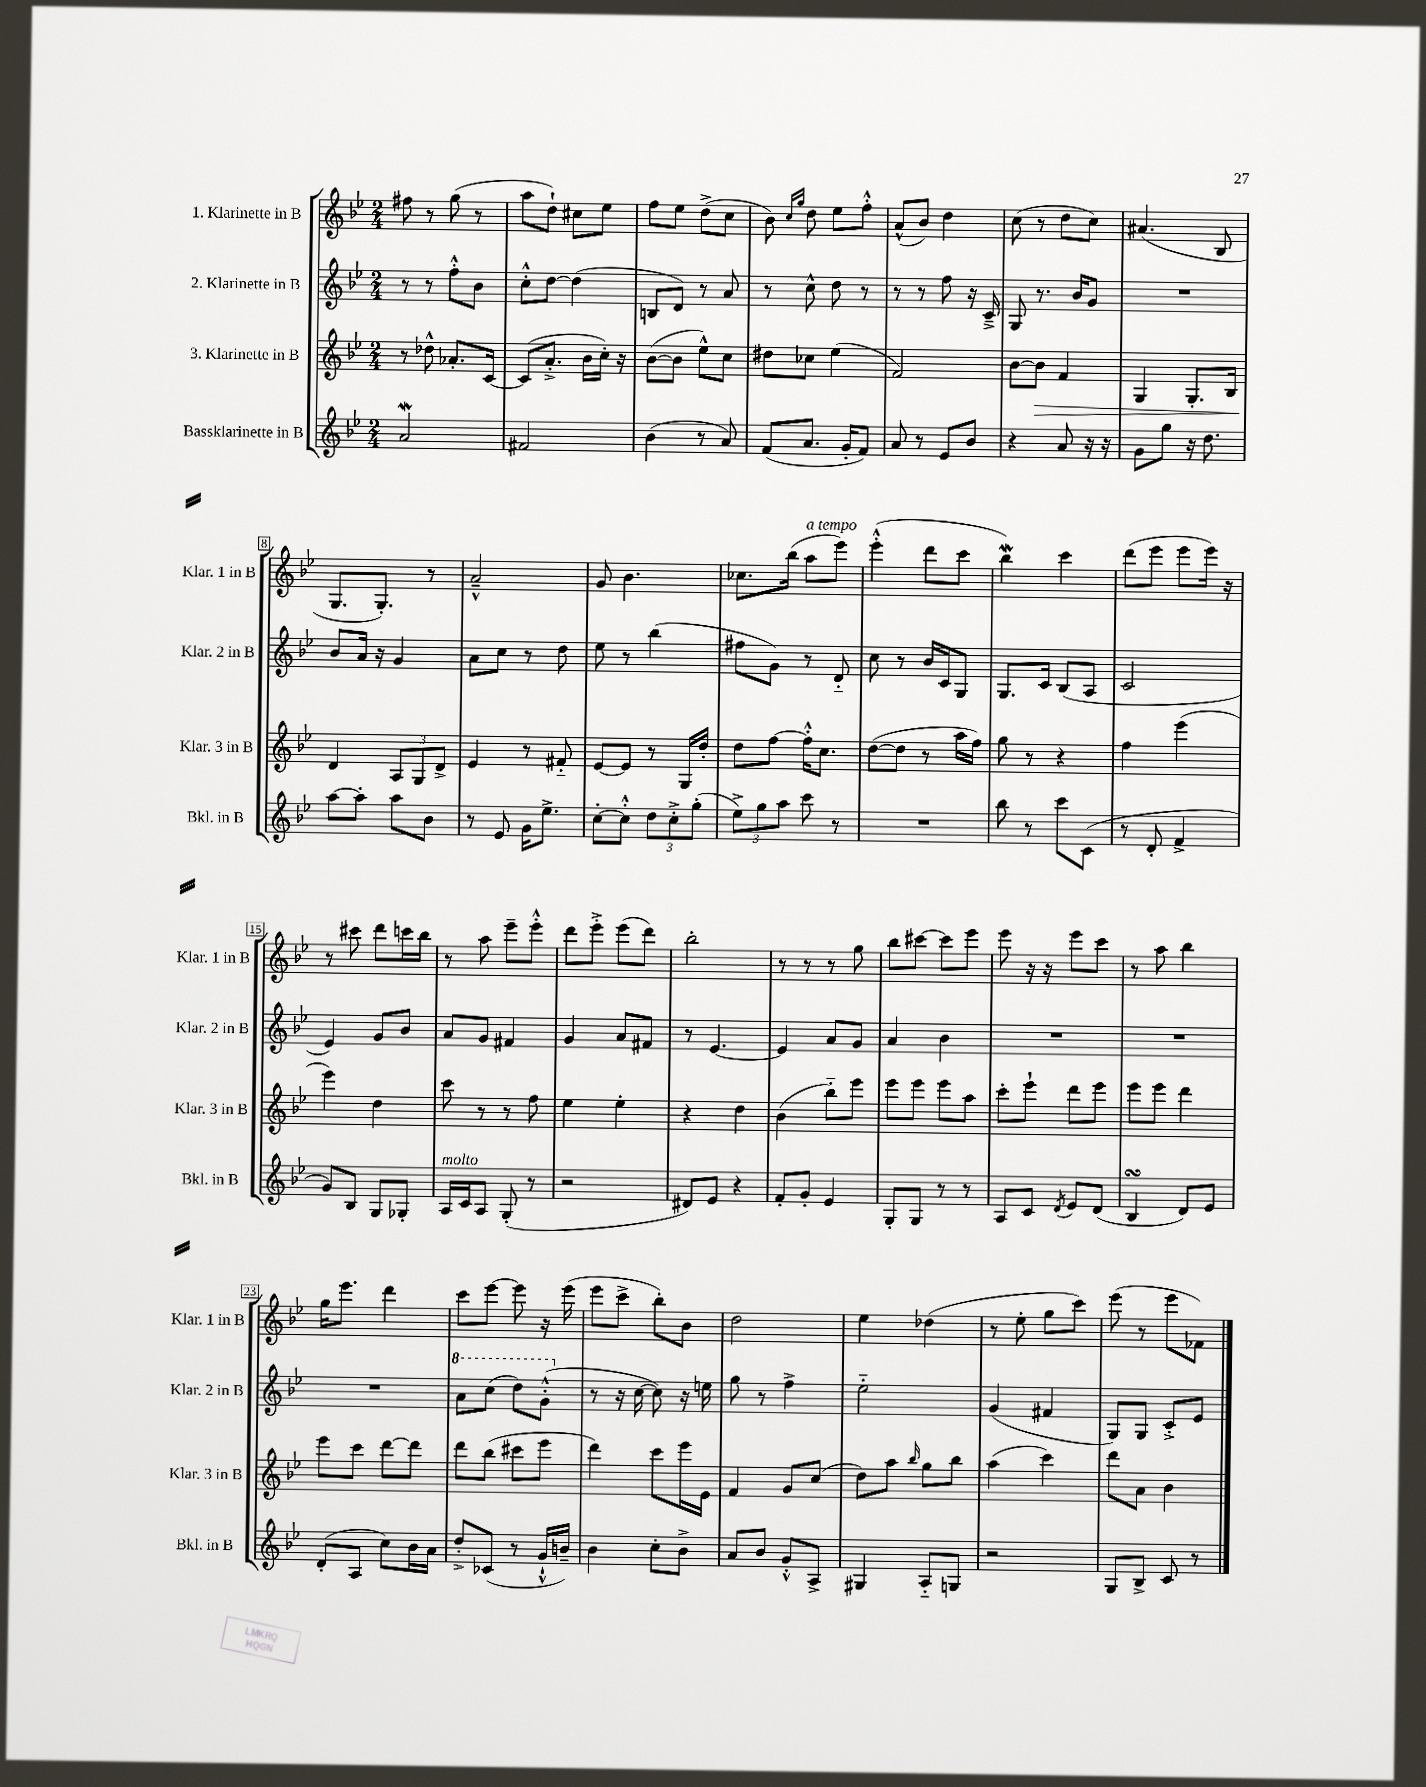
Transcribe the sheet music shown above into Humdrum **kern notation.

**kern	**kern	**kern	**kern
*staff4	*staff3	*staff2	*staff1
*clefG2	*clefG2	*clefG2	*clefG2
*k[b-e-]	*k[b-e-]	*k[b-e-]	*k[b-e-]
*M2/4	*M2/4	*M2/4	*M2/4
2a	8r	8r	8ff#
.	8dd-^^	8r	8r
.	8.a-'	8ff'^^	(8gg
.	.	8b-	8r
.	[16c	.	.
=	=	=	=
2f#	(8c]	8cc'^^	8aa
.	8.a'^	[8dd	8dd`)
.	.	(4dd]	8cc#
.	16b-	.	.
.	16cc')	.	8ee-
.	16r	.	.
=	=	=	=
(4b-	([8b-	8B	8ff
.	8b-]	8d)	8ee-
8r	8ee-^^)	8r	(8dd^
8a)	8cc	8a	8cc
=	=	=	=
(8f	8dd#	8r	8b-)
.	.	.	16qqcc
.	.	.	16qqgg
8.a	8cc-	8cc^^	8dd
.	(4ee-	8dd	8ee-
16g'	.	.	.
8f)	.	8r	8ff'^^
=	=	=	=
8a	2f)	8r	(8a^^
8r	.	8r	8b-)
8e-	.	8ff	4dd
8b-	.	16r	.
.	.	16c~^	.
=	=	=	=
4r	[8b-	8G	(8cc
.	8b-]	8.r	8r
8a	4f	.	8dd
.	.	16b-	.
16r	.	8g	8cc)
16r	.	.	.
=	=	=	=
8g	4G	2r	(4.a#
8gg	.	.	.
16r	8.G'	.	.
8.dd	.	.	.
.	.	.	8B-
.	16B-	.	.
=	=	=	=
[8aa	4d	8b-	8.G
8aa']	.	16a	.
.	.	16r	8.G')
8aa	12A	4g	.
.	12G	.	.
8b-	.	.	8r
.	12d^	.	.
=	=	=	=
8r	4e-	8a	2a~^^
8e-	.	8cc	.
16g	8r	8r	.
8.ee-^	.	.	.
.	8f#'~	8dd	.
=	=	=	=
[8cc'	[8e-	8ee-	8g
8cc'^^]	8e-]	8r	4.b-
12dd	8r	(4bb-	.
12cc'^	.	.	.
.	16G	.	.
(12gg'	.	.	.
.	16dd'	.	.
=	=	=	=
12ee-^)	8dd	8ff#	8.cc-
12gg	.	.	.
.	[8ff	8g)	.
12aa	.	.	.
.	.	.	(16bb-
8ccc	16ff'^^]	8r	8aa
.	8.cc	.	.
8r	.	8d'~	8eee-)
=	=	=	=
2r	([8dd	8cc	(4eee-'^^
.	8dd]	8r	.
.	8r	16b-	8ddd
.	.	16c	.
.	16aa	8G	8ccc
.	16ff)	.	.
=	=	=	=
8bb-	8gg	8.G	4bb-)
8r	8r	.	.
.	.	16c	.
8ccc	4r	(8B-	4ccc
(8c	.	8A	.
=	=	=	=
8r	4ff	2c	(8ddd
8d'	.	.	8eee-
4f^	(4eee-	.	8eee-
.	.	.	16eee-)
.	.	.	16r
=	=	=	=
8g)	4eee-)	4e-)	8r
8B-	.	.	8ccc#
8G	4dd	8g	8ddd
8G-'	.	8b-	16ccc
.	.	.	16bb-
=	=	=	=
16A	8ccc	8a	8r
16c	.	.	.
8A	8r	8g	8aa
(8G'	8r	4f#	8eee-~
8r	8ff	.	8eee-'^^
=	=	=	=
2r	4ee-	4g	8ddd
.	.	.	8eee-'^
.	4ee-'	8a	(8eee-
.	.	8f#	8ddd)
=	=	=	=
8d#)	4r	8r	2bb-'
8e-	.	[4.e-	.
4r	4dd	.	.
=	=	=	=
8f'	(4b-	4e-]	8r
8g'	.	.	8r
4e-	8bb-'~)	8a	8r
.	8eee-	8g	8gg
=	=	=	=
8G'	8eee-	4a	8bb-
8G	8eee-	.	[8ccc#
8r	8eee-	4b-	8ccc#]
8r	8aa	.	8eee-
=	=	=	=
8A	8ccc'	2r	8eee-
8c	8eee-`	.	16r
.	.	.	16r
8qd	.	.	.
8e-	8ddd	.	8eee-
(8d	8eee-	.	8ccc
=	=	=	=
4B-	8eee-	2r	8r
.	8eee-	.	8aa
8d)	4ddd	.	4bb-
8e-	.	.	.
=	=	=	=
(8d'	8eee-	2r	16gg
.	.	.	8.eee-
8A	8ccc	.	.
8cc)	[8ddd	.	4ddd
16b-	8ddd]	.	.
16a	.	.	.
=	=	=	=
8dd'^	8ddd	8aa	8ccc
(8c-	(8bb-	(8ccc	[8eee-
8r	8ccc#	8ddd)	8eee-]
16g`^^	8eee-	(8gg'^^	16r
16b~)	.	.	(16eee-
=	=	=	=
4b-	4ddd)	8r	8eee-
.	.	16r	8ccc^
.	.	[16cc	.
8cc'	8ccc	8cc])	8bb-')
8b-^	16eee-	16r	8b-
.	16e-	16ee	.
=	=	=	=
8a	4f	8gg	2dd
8b-	.	8r	.
8g'^^	8g	4ff^	.
8A^	(8cc	.	.
=	=	=	=
4G#	8dd)	2ee-'~	4ee-
.	8aa	.	.
.	16qqbb-	.	.
8A'~	8gg	.	(4dd-
8G	8bb-	.	.
=	=	=	=
2r	(4aa	(4g	8r
.	.	.	8ee-'
.	4ccc)	4f#	8gg
.	.	.	8ccc)
=	=	=	=
8G	8ddd	8G)	(8eee-
8B-^	8a	8G	8r
8c	4b-	8c'^	8eee-
8r	.	8e-	8f-)
==	==	==	==
*-	*-	*-	*-
